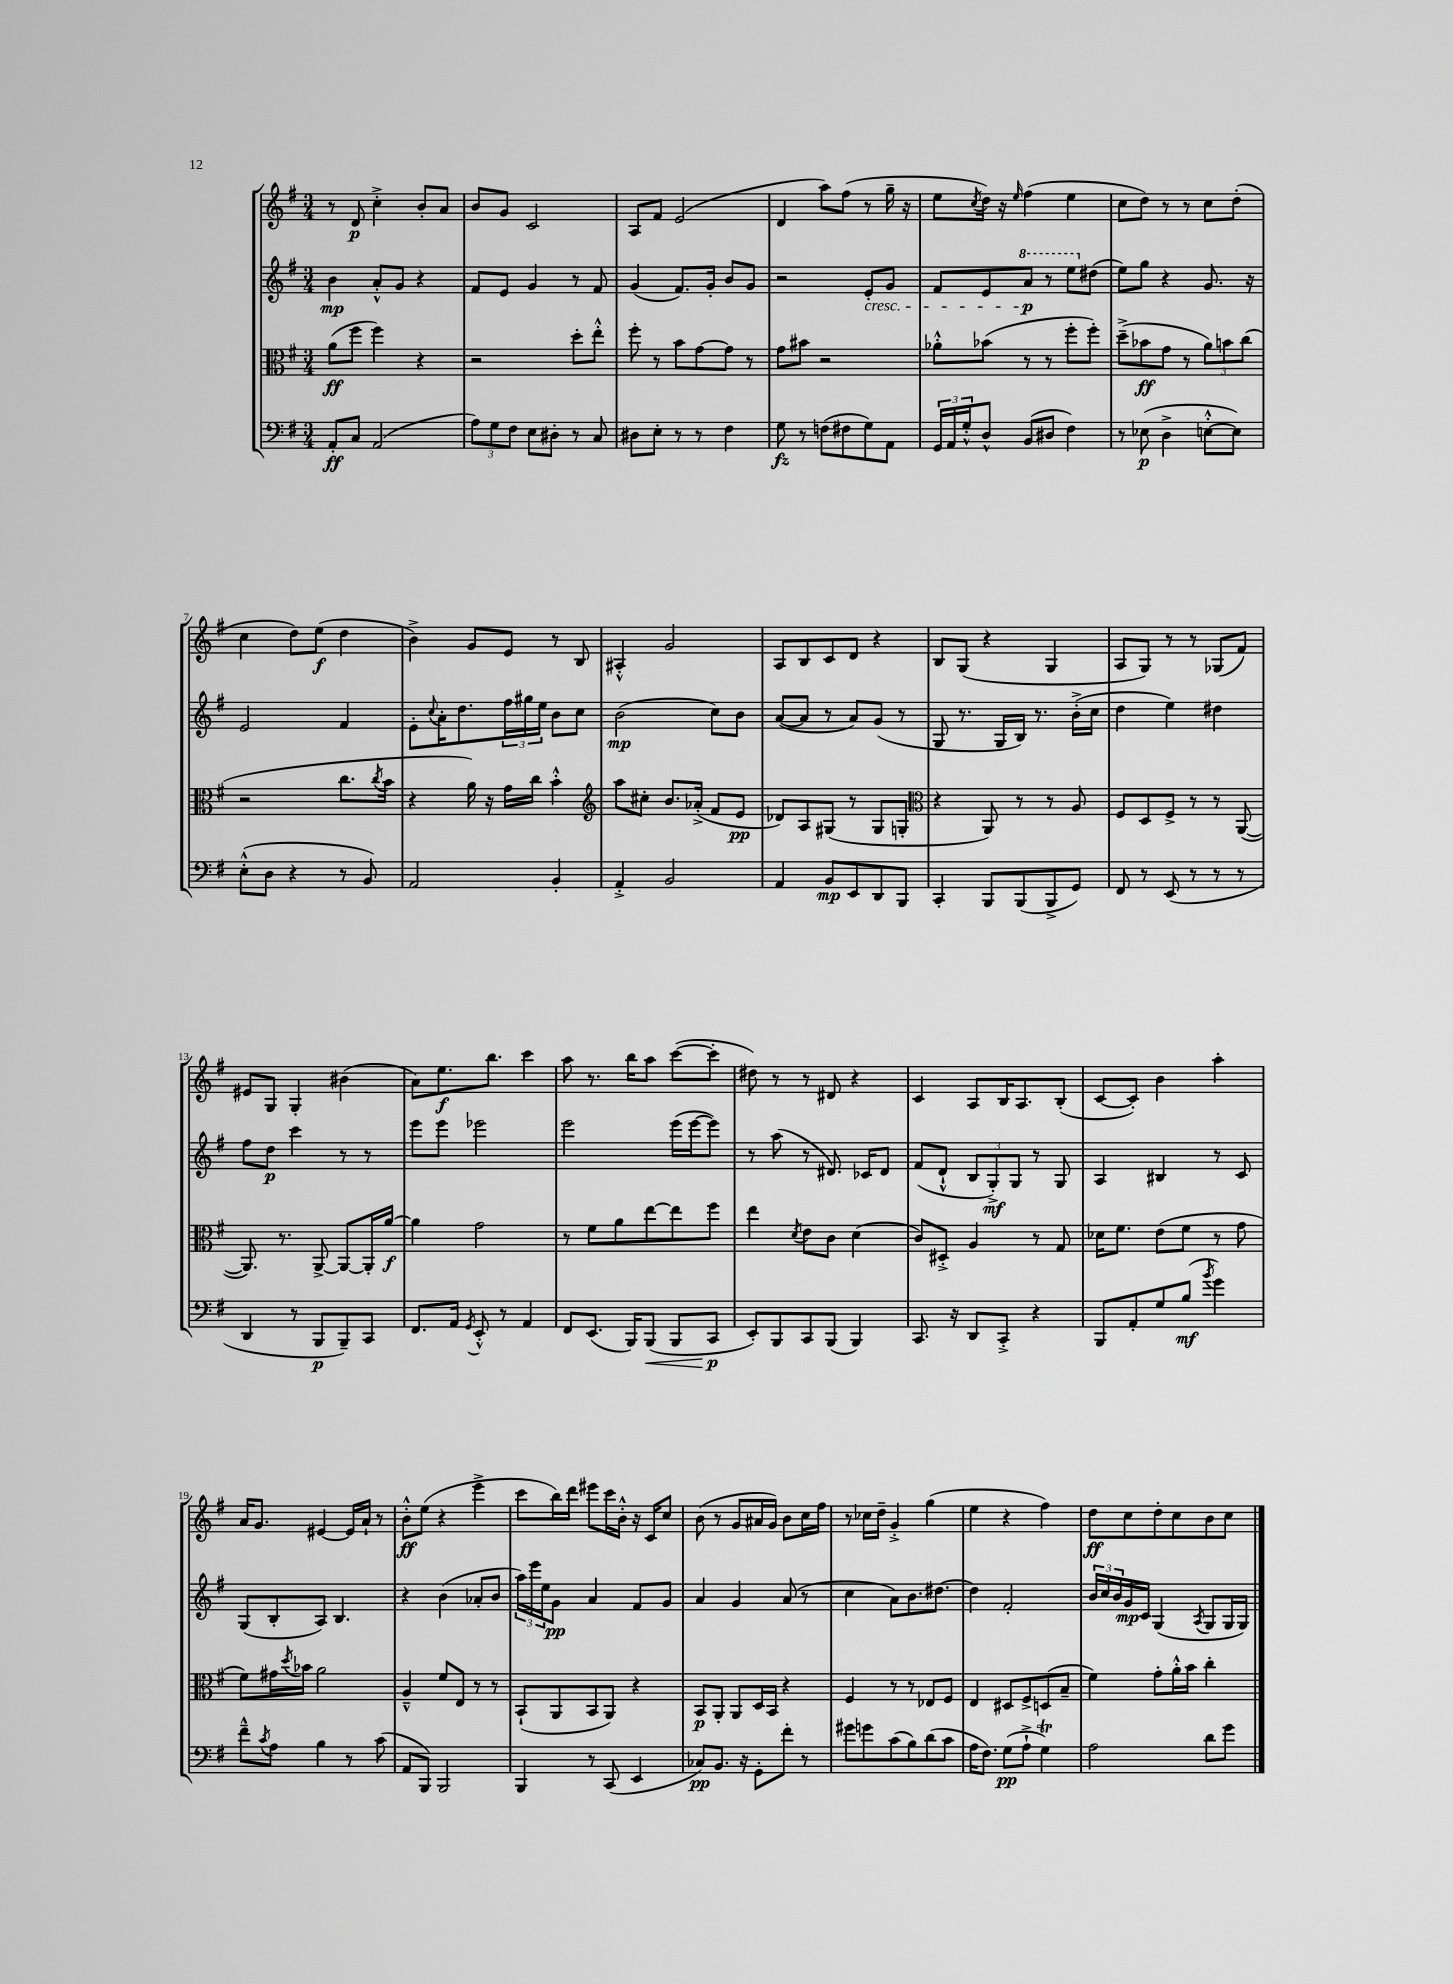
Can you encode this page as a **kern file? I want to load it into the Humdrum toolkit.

**kern	**kern	**kern	**kern
*staff4	*staff3	*staff2	*staff1
*clefF4	*clefC3	*clefG2	*clefG2
*k[f#]	*k[f#]	*k[f#]	*k[f#]
*M3/4	*M3/4	*M3/4	*M3/4
8AA'/L	(8a\L	4b\	8r
8C/J	8ff#\J	.	8d/
(2AA/	4ff#\)	8a'^^/L	4cc'^\
.	.	8g/J	.
.	4r	4r	8b'/L
.	.	.	8a/J
=	=	=	=
12A\L)	2r	8f#/L	8b/L
12G\	.	.	.
.	.	8e/J	8g/J
12F#\J	.	.	.
8E\L	.	4g/	2c/
8D#'\J	.	.	.
8r	8dd'\L	8r	.
8C/	8ee'^^\J	8f#/	.
=	=	=	=
8D#\L	8ff#'\	(4g/	8A/L
8E'\J	8r	.	8f#/J
8r	8b\L	8.f#/L)	(2e/
8r	[8g\	.	.
.	.	16g'/Jk	.
4F#\	8g\]J	8b/L	.
.	8r	8g/J	.
=	=	=	=
8G\	8g\L	2r	4d/
8r	8b#\J	.	.
(8F\L	2r	.	8aa\L)
8F#\	.	.	(8ff#\J
8G\)	.	8e'/L	8r
8AA\J	.	8g/J	16gg~\
.	.	.	16r
=	=	=	=
24GG/LL	8a-'^^\L	8f#/L	8ee\L
24AA/	.	.	.
24G'^^/J	.	.	.
.	.	.	8qcc/
8D^^/J	(8b-\J	8e/	16dd\Jk)
.	.	.	16r
.	.	.	16qqee/
(8BB/L	8r	8aa/J	(4ff#\
8D#/J	8r	8r	.
4F#\)	8ff#'\L	8eee\L	4ee\
.	8ff#'\J)	(8dd#\J	.
=	=	=	=
8r	(8dd~^\L	8ee\L)	8cc\L
(8E-\	8b-\	8gg\J	8dd\J)
4D^\	8g\J	4r	8r
.	8r	.	8r
[8E'^^\L	12a\L)	8.g/	8cc\L
.	12b\	.	.
8E\]J)	.	.	(8dd'\J
.	(12cc\J	.	.
.	.	16r	.
=	=	=	=
(8E'^^\L	2r	2e/	4cc\
8D\J	.	.	.
4r	.	.	8dd\L)
.	.	.	(8ee\J
8r	8.cc\L	4f#/	4dd\
8BB/)	.	.	.
.	8qcc/	.	.
.	16b\Jk	.	.
=	=	=	=
2AA/	4r	8e'\L	4b^\)
.	.	8qqcc/	.
.	.	16a'\K	.
.	.	8.dd\	.
.	16a\)	.	8g/L
.	16r	.	.
.	16g\LL	24ff#\L	8e/J
.	.	24gg#\	.
.	16cc\JJ	.	.
.	.	24ee\JJ	.
4BB'/	4b'^^\	8b\L	8r
.	.	8cc\J	8B/
=	=	=	=
*	*clefG2	*	*
4AA'^/	8aa\L	(2b\	4A#'^^/
.	8cc#'\J	.	.
2BB/	8.b/L	.	2g/
.	(16a-'^/Jk	.	.
.	8f#/L	8cc\L)	.
.	8e/J	8b\J	.
=	=	=	=
4AA/	8d-/L)	([8a/L	8A/L
.	8A/	8a/]J	8B/
8BB/L	(8G#/J	8r	8c/
8EE/	8r	8a/L)	8d/J
8DD/	8G#/L	(8g/J	4r
8BBB/J	8G'/J	8r	.
=	=	=	=
*	*clefC3	*	*
4CC'/	4r	8G/	8B/L
.	.	8.r	(8G/J
8BBB/L	8AA/)	.	4r
.	.	16G/LL	.
(8BBB/	8r	16B/JJ)	.
.	.	8.r	.
8BBB^/	8r	.	4G/
8GG/J)	8A/	(16b'^\LL	.
.	.	16cc\JJ	.
=	=	=	=
8FF#/	8F#/L	4dd\	8A/L
8r	8D/	.	8G/J)
(8EE/	8F#^/J	4ee\)	8r
8r	8r	.	8r
8r	8r	4dd#\	(8G-/L
8r	([8AA/	.	8f#/J)
=	=	=	=
4DD/	8.AA/])	8ff#\L	8e#/L
.	.	8dd\J	8G/J
.	8.r	.	.
8r	.	4ccc\	4G'/
8BBB/L	[8AA^/	.	.
8BBB~/)	8AA/_L	8r	(4b#\
8CC/J	16AA'/]L	8r	.
.	[16a/JJ	.	.
=	=	=	=
8.FF#/L	4a\]	8eee\L	8a\L)
.	.	8eee\J	8.ee\
16AA/Jk	.	.	.
8qGG/	.	.	.
8EE'^^/	2g\	2eee-\	.
.	.	.	8.bb\J
8r	.	.	.
4AA/	.	.	4ccc\
=	=	=	=
8FF#/L	8r	2eee\	8aa\
(8.EE/J	8f#\L	.	8.r
.	8a\	.	.
16BBB/LK)	.	.	16bb\LK
(8BBB/J	[8ee\	.	8aa\J
8BBB/L	8ee\]	(16eee\LL	([8ccc\L
.	.	[16eee\J	.
8CC/J	8ff#\J	8eee\]J)	8ccc'\]J
=	=	=	=
8EE'/L)	4ee\	8r	8dd#\)
8BBB/	.	(8aa\	8r
.	8qd/	.	.
8CC/	8e\L	8r	8r
(8BBB/J	8c\J	8.d#/)	8d#/
4BBB/)	(4d\	.	4r
.	.	16c-/LK	.
.	.	8d#/J	.
=	=	=	=
8.CC/	8c/L)	(8f#/L	4c/
.	8D#'^/J	8d`^^/J	.
16r	.	.	.
8DD/L	4A/	12B/L	8A/L
.	.	12G'^/)	.
8CC'^/J	.	.	16B/K
.	.	12G/J	.
.	.	.	8.A/
4r	8r	8r	.
.	8G/	8G/	(8B'/J
=	=	=	=
8BBB/L	16d-\LK	4A/	[8c/L
.	8.f#\J	.	.
8AA'/	.	.	8c'/]J)
8G/	(8e\L	4B#/	4b\
(8B/J	8f#\J	.	.
8qb/	.	.	.
4g\)	8r	8r	4aa'\
.	8g\	8c/	.
=	=	=	=
8f#~^^\L	8f#\L)	(8G/L	16a/LK
.	.	.	8.g/J
8qc/	.	.	.
8A\J	16g#\L	8B'/	.
.	8qdd/	.	.
.	16b-\JJ	.	.
4B\	2a\	8A/J)	[4e#/
.	.	4.B/	.
8r	.	.	16e#/]LL
.	.	.	16a`/JJ
(8c\	.	.	8r
=	=	=	=
8AA/L	4A~^^/	4r	8b'^^\L
8BBB/J)	.	.	(8ee\J
2BBB/	8f#/L	(4b\	4r
.	8E/J	.	.
.	8r	8a-'/L	4eee^\
.	8r	8b/J	.
=	=	=	=
4BBB/	(8BB`/L	24aa\LL)	8ccc\L
.	.	24eee\	.
.	.	24ee\J	.
.	8AA/	8g\J	16bb\L)
.	.	.	16ddd\JJ
8r	8BB/	4a/	8eee#\L
(8CC/	8AA/J)	.	16ccc\L
.	.	.	16b'^^\JJ
4EE/	4r	8f#/L	16r
.	.	.	16c/LK
.	.	8g/J	8cc/J
=	=	=	=
8C-/L)	8BB/L	4a/	(8b\
8.BB/J	8AA'/J	.	8r
.	8AA/L	4g/	8g/L
16r	.	.	.
8GG'\L	16D/L	.	16a#/L
.	16BB/JJ	.	16g/JJ)
8f#'\J	4r	(8a/	8b\L
8r	.	8r	16cc\L
.	.	.	16ff#\JJ
=	=	=	=
8g#\L	4F#/	4cc\	8r
8g\	.	.	16cc-\LL
.	.	.	16dd~\JJ
(8c\	8r	8a\L)	4g'^/
8B\)	8r	8.b\	.
(8d\	8E-/L	.	(4gg\
.	.	[8.dd#\J	.
8c\J	8F#/J	.	.
=	=	=	=
16A\LK	4E/	4dd#\]	4ee\
8.F#\J)	.	.	.
(8G\L	8D#/L	2f#'/	4r
8A`^\J	8F#^/	.	.
4G\)	(8D/	.	4ff#\)
.	8B~/J	.	.
=	=	=	=
2A\	4f#\)	24b/LL	8dd\L
.	.	24cc/	.
.	.	24b/	.
.	.	16g/	8cc\
.	.	16c/JJ	.
.	8g'\L	(4G/	8dd'\
.	16a'^^\L	.	8cc\
.	16b\JJ	.	.
.	.	8qA/	.
8d\L	4cc'\	8G/L	8b\
8g\J	.	16G/L	8cc\J
.	.	16G/JJ)	.
==	==	==	==
*-	*-	*-	*-
